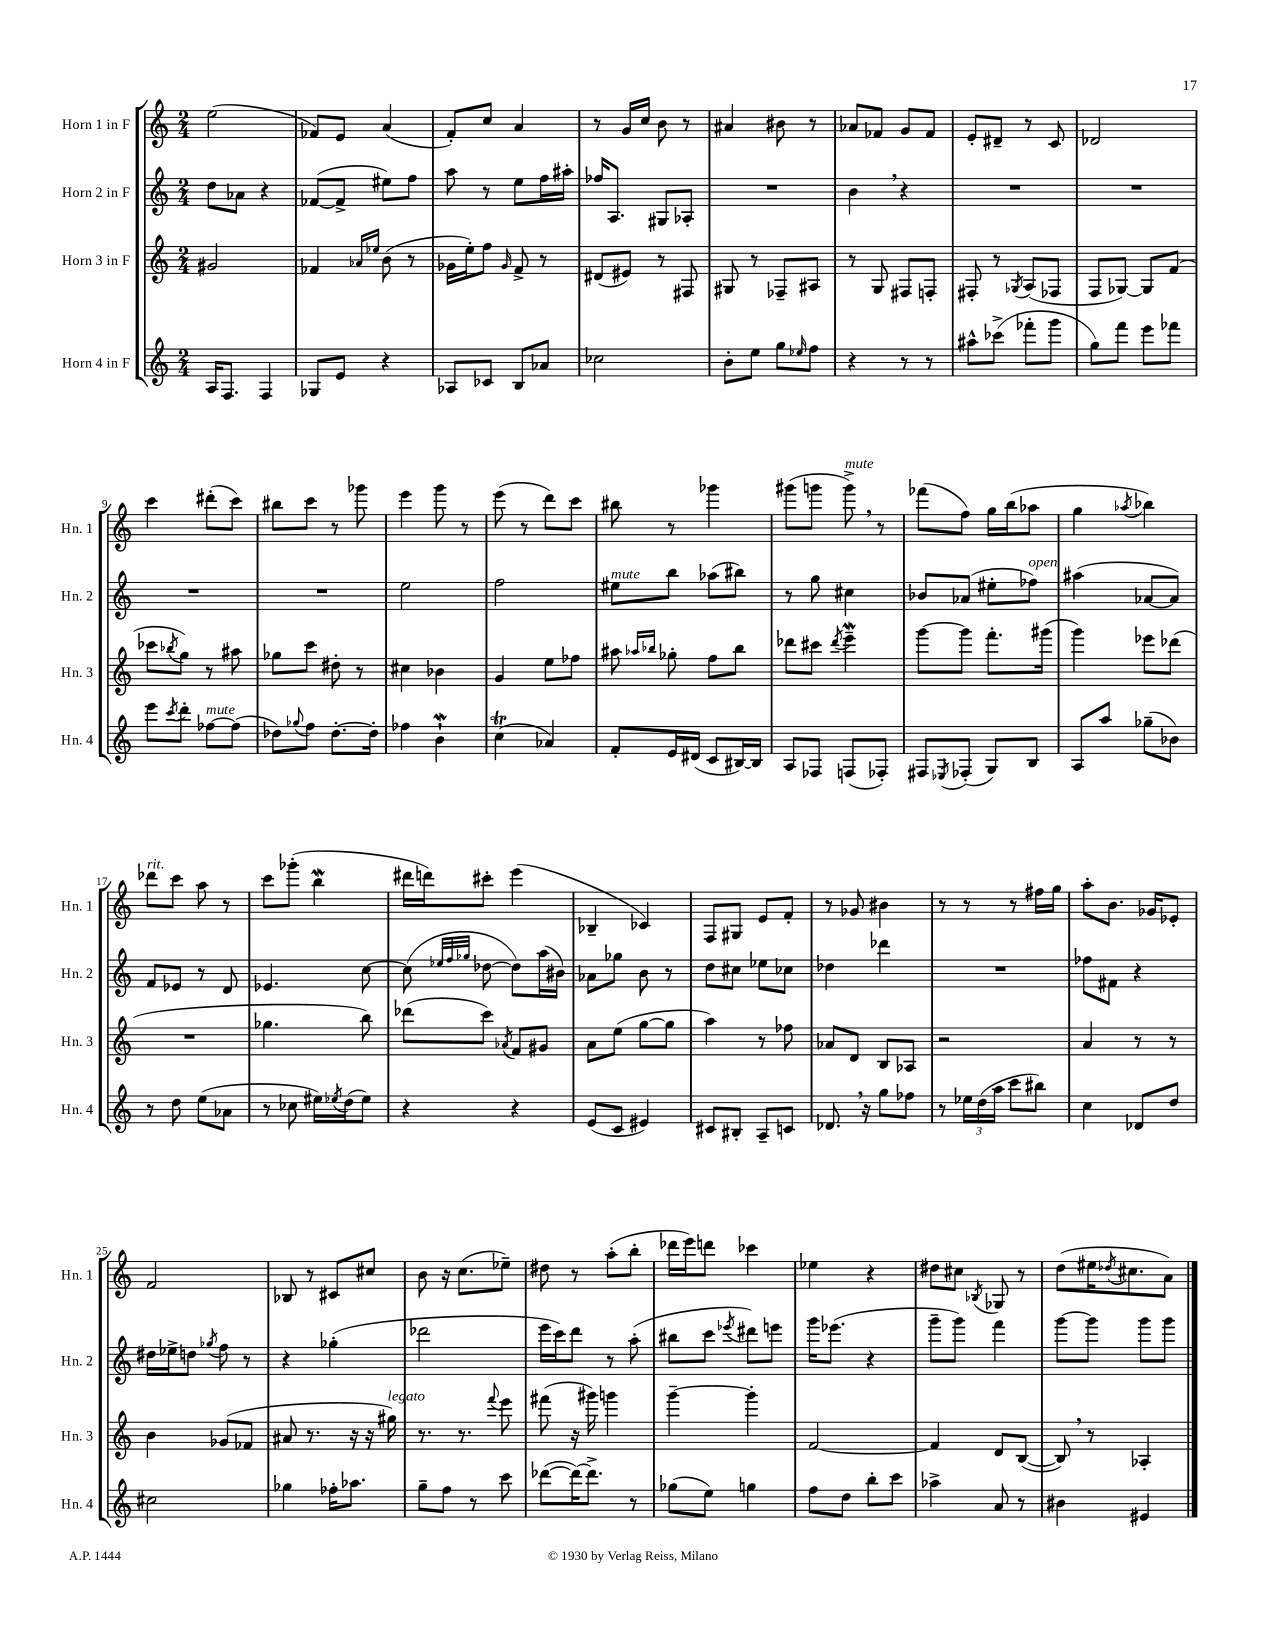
<<
\new StaffGroup <<
\new Staff = "s0" \with { instrumentName = "Horn 1 in F" shortInstrumentName = "Hn. 1" } {
    \clef treble \key c \major \numericTimeSignature \time 2/4
    e''2( |
    fes'8) e'8 a'4( |
    f'8-.) c''8 a'4 |
    r8 g'16 c''16 b'8 r8 |
    ais'4 bis'8 r8 |
    aes'8 fes'8 g'8 fes'8 |
    e'8-. dis'8-- r8 c'8 |
    des'2 |
    c'''4 dis'''8-.( c'''8) |
    bis''8 c'''8 r8 ges'''8 |
    e'''4 g'''8 r8 |
    e'''8( r8 d'''8) c'''8 |
    bis''8 r8 ges'''4 |
    gis'''8( g'''8 g'''8->^\markup { \italic "mute" }) \breathe r8 |
    fes'''8( f''8) g''16 b''16( aes''8 |
    g''4 \acciaccatura { aes''8 } bes''4) |
    des'''8^\markup { \italic "rit." } c'''8 a''8 r8 |
    c'''8 ges'''8-.( b''4\mordent |
    dis'''16 d'''16) cis'''8-. e'''4( |
    bes4-- ces'4) |
    f8 gis8 e'8 f'8-. |
    r8 ges'8 bis'4 |
    r8 r8 r8 fis''16 g''16 |
    a''8-. b'8. ges'16 ees'8-. |
    f'2 |
    bes8 r8 cis'8 cis''8 |
    b'8 r16 c''8.( ees''8--) |
    dis''8 r8 a''8-.( b''8-. |
    des'''16 e'''16) d'''8 ces'''4 |
    ees''4 r4 |
    dis''8 cis''8 \acciaccatura { bes8 } ges8 r8 |
    d''8( eis''16 \acciaccatura { des''8 } cis''8. a'8) \bar "|." |
}
\new Staff = "s1" \with { instrumentName = "Horn 2 in F" shortInstrumentName = "Hn. 2" } {
    \clef treble \key c \major \numericTimeSignature \time 2/4
    d''8 aes'8 r4 |
    fes'8~( fes'8-> eis''8) f''8 |
    a''8 r8 e''8 f''16 ais''16-. |
    fes''16 a8. gis8 aes8-. |
    R2 |
    b'4 \breathe r4 |
    R2 |
    R2 |
    R2 |
    R2 |
    e''2 |
    f''2 |
    eis''8^\markup { \italic "mute" } b''8 aes''8( bis''8) |
    r8 g''8 cis''4 |
    bes'8 aes'8( eis''8-. fes''8^\markup { \italic "open" }) |
    ais''4( aes'8~ aes'8) |
    f'8 ees'8 r8 d'8 |
    ees'4. c''8~ |
    c''8( \grace { ees''32 f''32 ges''32 } des''8~ des''8) a''16( bis'16) |
    aes'8 ges''8 b'8 r8 |
    d''8 cis''8 ees''8 ces''8 |
    des''4 des'''4 |
    R2 |
    fes''8 fis'8 r4 |
    dis''16 ees''16-> d''8 \acciaccatura { ges''8 } f''8 r8 |
    r4 ges''4-.( |
    des'''2 |
    e'''16 c'''16) d'''8 r8 a''8-.( |
    bis''8 c'''8 \acciaccatura { ees'''8 } dis'''8) e'''8 |
    g'''16 ees'''8.( r4 |
    g'''8-- g'''8) f'''4 |
    g'''8~ g'''8 g'''8 g'''8 \bar "|." |
}
\new Staff = "s2" \with { instrumentName = "Horn 3 in F" shortInstrumentName = "Hn. 3" } {
    \clef treble \key c \major \numericTimeSignature \time 2/4
    gis'2 |
    fes'4 \grace { aes'16 ees''16 } b'8( r8 |
    ges'16 e''16-.) f''8 \grace { ges'16 } f'8-> r8 |
    dis'8( eis'8) r8 fis8 |
    gis8 r8 fes8-- ais8 |
    r8 g8 fis8 f8-. |
    fis8-. r8 \acciaccatura { ges8 } a8( fes8 |
    f8 ges8~) ges8 f'8( |
    ces'''8 \acciaccatura { bes''8 } g''8) r8 ais''8 |
    ges''8 c'''8 dis''8-. r8 |
    cis''4 bes'4 |
    g'4 e''8 fes''8 |
    ais''8 \grace { aes''16 bes''16 } ges''8-. f''8 bes''8 |
    des'''8 cis'''8 \acciaccatura { des'''8 } e'''4--\mordent |
    g'''8~ g'''8 f'''8.-. gis'''16( |
    g'''4) ees'''8 des'''8( |
    R2 |
    ges''4. b''8) |
    des'''8( c'''8) \acciaccatura { aes'8 } f'8 gis'8 |
    a'8 e''8( g''8~ g''8 |
    a''4) r8 fes''8 |
    aes'8 d'8 b8 aes8 |
    r2 |
    a'4 r8 r8 |
    b'4 ges'8( fes'8 |
    ais'8 r8. r16 r16 gis''16^\markup { \italic "legato" }) |
    r8. r8. \appoggiatura { f'''8 } e'''8 |
    fis'''8( r16 gis'''16) g'''4 |
    g'''4~-- g'''4-. |
    f'2~ |
    f'4 d'8 b8~( |
    b8) \breathe r8 aes4-. \bar "|." |
}
\new Staff = "s3" \with { instrumentName = "Horn 4 in F" shortInstrumentName = "Hn. 4" } {
    \clef treble \key c \major \numericTimeSignature \time 2/4
    a16 f8. f4 |
    ges8 e'8 r4 |
    aes8 ces'8 b8 aes'8 |
    ces''2 |
    b'8-. e''8 g''8 \grace { ees''16 } f''8 |
    r4 r8 r8 |
    ais''8-^ ces'''8->( fes'''8-. g'''8 |
    g''8) f'''8 e'''8 fes'''8 |
    e'''8 \acciaccatura { c'''8 } d'''8-. fes''8~^\markup { \italic "mute" } fes''8( |
    des''8) \appoggiatura { ges''8 } f''8 des''8.~-. des''16-. |
    fes''4 b'4-!\mordent |
    c''4\trill( aes'4) |
    f'8-. e'16 dis'16( c'8 bis16~) bis16 |
    a8 fes8 f8( fes8-.) |
    fis8 \acciaccatura { ees8 } fes8-.( g8) b8 |
    a8 a''8 ges''8--( bes'8) |
    r8 d''8 e''8( aes'8 |
    r8 ces''8 eis''16) \acciaccatura { ees''8 } d''16( ees''8) |
    r4 r4 |
    e'8( c'8 eis'4) |
    cis'8 bis8-. a8-- c'8 |
    des'8. \breathe r16 g''8 fes''8 |
    r8 \tuplet 3/2 { ees''16 d''16( a''16 } c'''8 bis''8) |
    c''4 des'8 d''8 |
    cis''2 |
    ges''4 fes''16-. aes''8. |
    g''8-- f''8 r8 c'''8 |
    des'''8~( des'''16~) des'''8.-> r8 |
    ges''8( e''8) g''4 |
    f''8 d''8 b''8-. c'''8 |
    aes''4-> a'8 r8 |
    bis'4 eis'4 \bar "|." |
}
>>
>>
